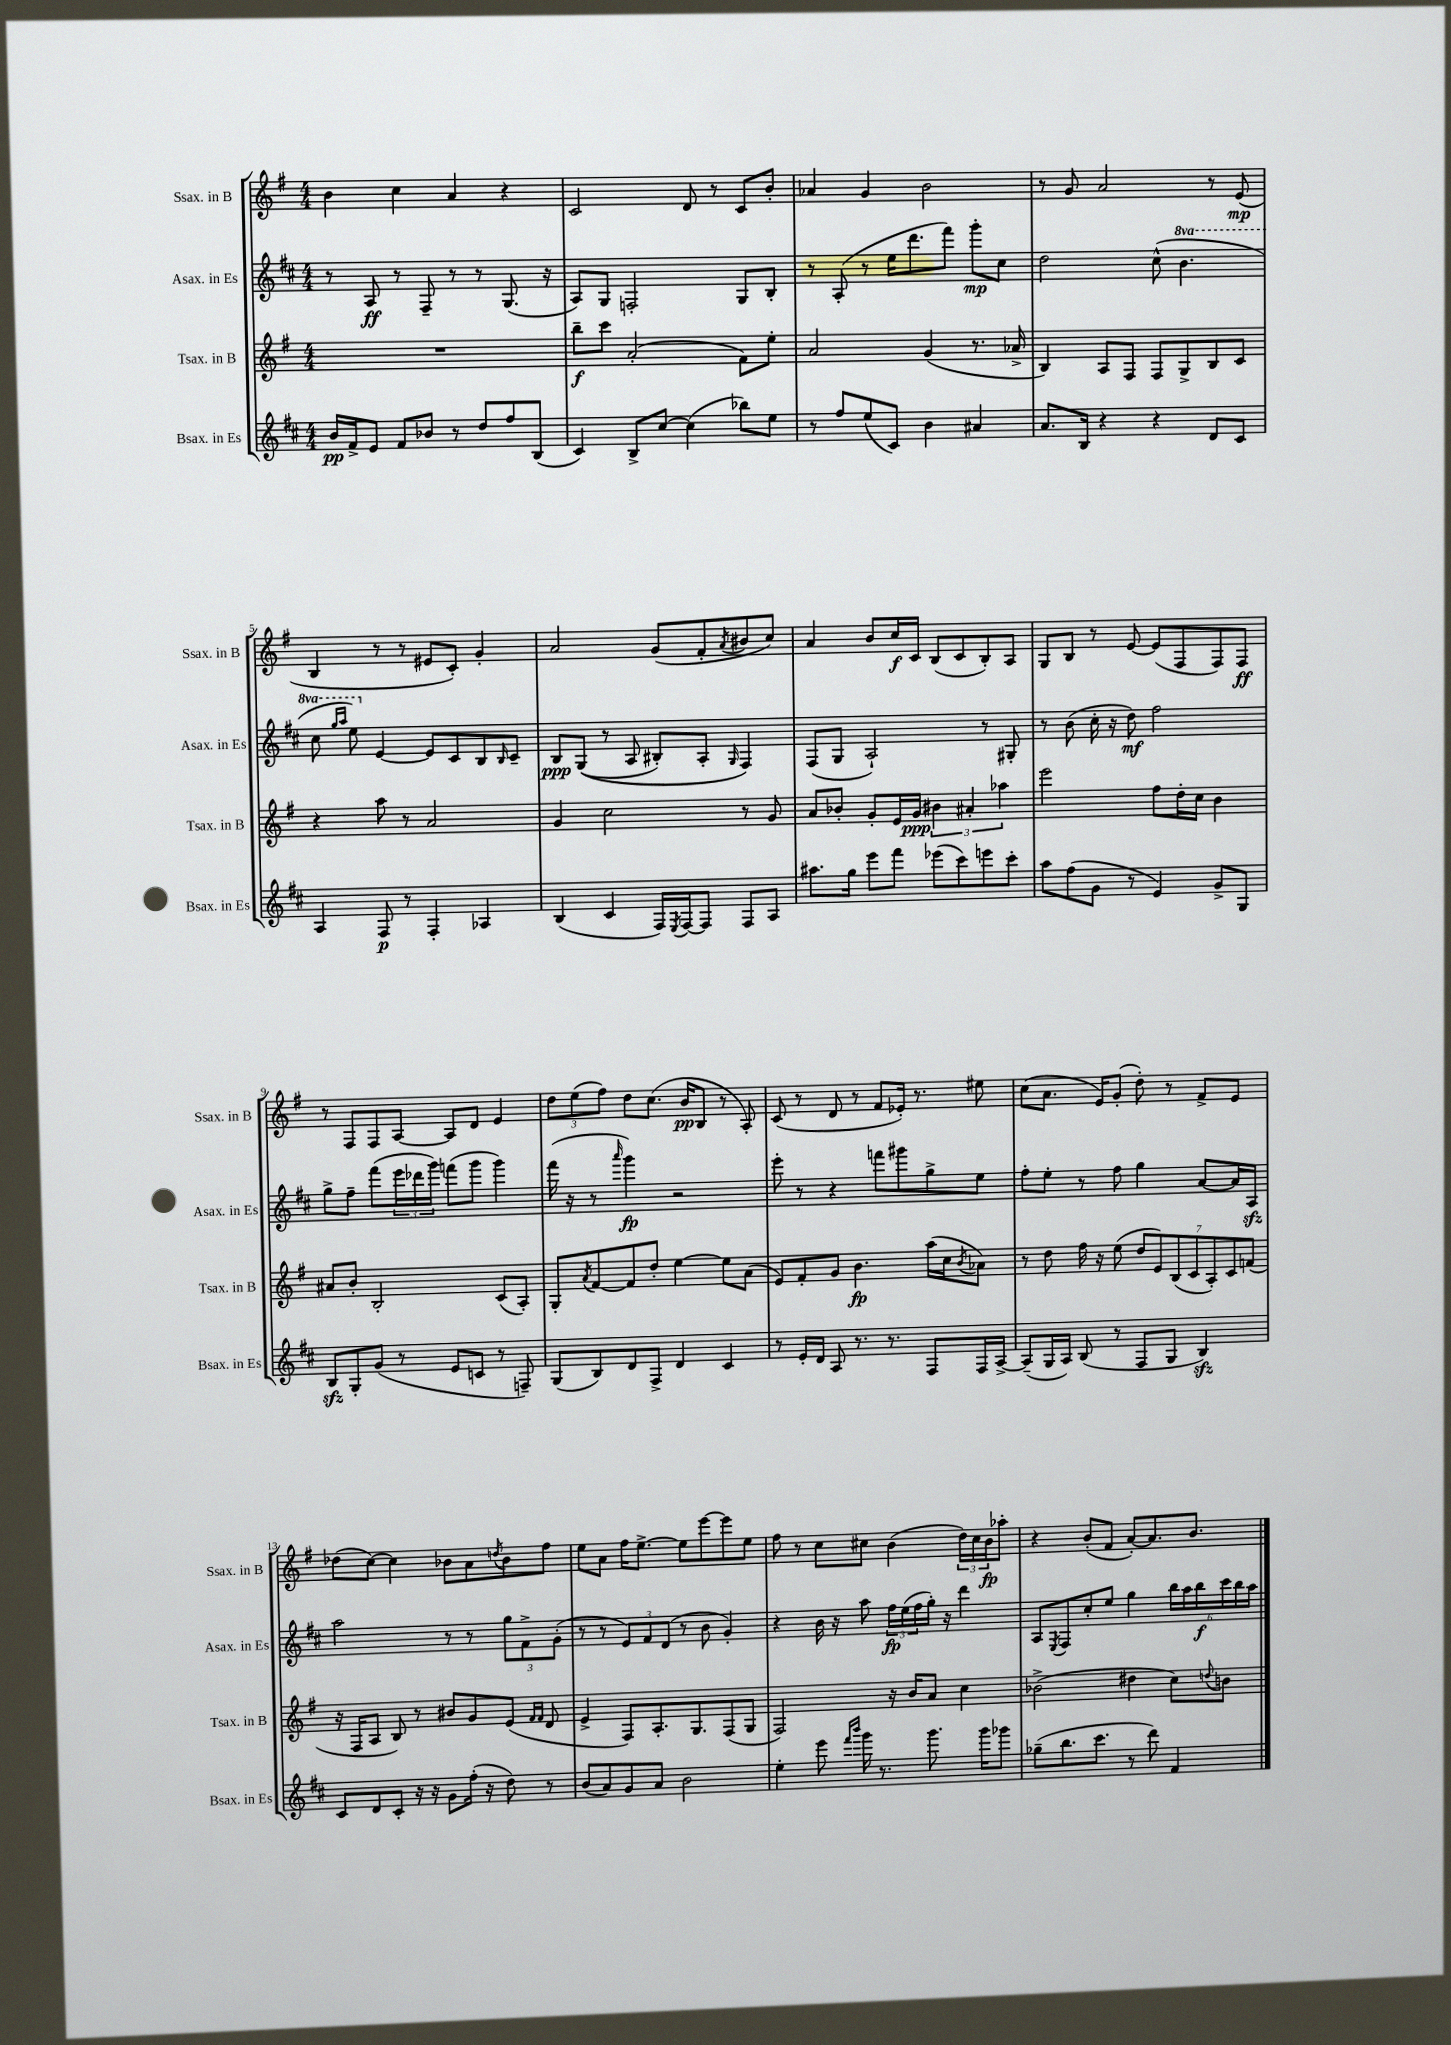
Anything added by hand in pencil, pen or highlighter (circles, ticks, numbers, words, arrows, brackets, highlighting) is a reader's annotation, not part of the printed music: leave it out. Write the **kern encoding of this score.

**kern	**kern	**kern	**kern
*staff4	*staff3	*staff2	*staff1
*clefG2	*clefG2	*clefG2	*clefG2
*k[f#c#]	*k[f#]	*k[f#c#]	*k[f#]
*M4/4	*M4/4	*M4/4	*M4/4
16b	1r	8r	4b
16f#^	.	.	.
8e	.	8A	.
8f#	.	8r	4cc
8b-	.	8F#~	.
8r	.	8r	4a
8dd	.	8r	.
8ff#	.	(8.G	4r
(8B	.	.	.
.	.	16r	.
=	=	=	=
4c#)	8bb~	8A)	2c
.	8ccc	8G	.
8B^	(2a'	2F'	.
[8cc#	.	.	.
(4cc#]	.	.	8d
.	.	.	8r
8bb-)	8f#)	8G	8c
8ee	8ee'	8B'	8b'
=	=	=	=
8r	2a	8r	4a-
8ff#	.	(8A'	.
(8ee	.	8r	4g
8c#)	.	16ee	.
.	.	8.ddd	.
4b	(4g	.	2b
.	.	8fff#)	.
4a#	8.r	8ggg'	.
.	.	8cc#	.
.	16a-^	.	.
=	=	=	=
8.a	4B)	2dd	8r
.	.	.	8g
16B	.	.	.
4r	8A	.	2a
.	8F#	.	.
4r	8F#	(8cc#^^	.
.	8G^	4.bb	.
8d	8B	.	8r
8c#	8c	.	(8e
=	=	=	=
4A	4r	8ccc#	4B
.	.	16qqggg	.
.	.	16qqaaa	.
.	.	8eee)	.
8F#	8aa	[4e	8r
8r	8r	.	8r
4F#'	2a	8e]	8e#
.	.	8c#	8c')
4A-	.	8B	4g'
.	.	16qqB	.
.	.	8c#~	.
=	=	=	=
(4B	4g	8B	2a
.	.	&((8G	.
4c#	2cc	8r	.
.	.	8A	.
16F#)	.	8B#')	(8g
8qE	.	.	.
[16F#	.	.	.
8F#]	.	8A'	8f#'
.	.	16qqG	8qa
8F#	8r	4F#&)	8b#
8A	8g	.	8cc)
=	=	=	=
8.aa#	8a	(8F#	4a
.	8b-'	8G	.
16gg	.	.	.
8eee	8g'	2A`)	8b
8fff#	16e	.	16cc
.	16g	.	16c
(8eee-	6b#	.	(8B
8ccc#)	.	.	8c
.	6a#'	.	.
8eee	.	8r	8B')
.	6aa-	.	.
8ccc#'	.	8G#'	8A
=	=	=	=
8aa	2eee	8r	8G
(8ff#	.	(8b	8B
8g	.	16cc#'	8r
.	.	16r	.
8r	.	8dd)	[8e
4e)	8ff#	2ff#	(8e]
.	16dd'	.	8F#
.	16cc	.	.
8g^	4b	.	8F#)
8G	.	.	8F#
=	=	=	=
8B	8a#	8gg^	8r
8G'	8b'	8ff#~	8F#
(8g	2B'	(8fff#	8F#
8r	.	24eee	[8A
.	.	24ddd-	.
.	.	24ggg)	.
8e	.	(8fff	8A]
8c	.	8ggg	8d
8r	(8c	4ggg)	4e
8F~)	8A')	.	.
=	=	=	=
(8G	8G'	(16fff#	12dd
.	.	16r	.
.	.	.	(12ee
.	8qa	.	.
8B)	[8f#	8r	.
.	.	.	12ff#)
.	.	16qqaaa	.
8d	8f#]	4ggg)	8dd
8F#^	8dd'	.	(8.cc
4d	[4ee	2r	.
.	.	.	16b
.	.	.	8B
4c#	8ee]	.	8r
.	(8a	.	8A')
=	=	=	=
8r	8e)	8eee'	(8c
16e'	8f#'	8r	8r
16d	.	.	.
8A	8g	4r	8d
8.r	4.b	.	8r
.	.	8fff	8f#
8.r	.	.	.
.	.	8ggg#	16e-')
.	.	.	8.r
8F#	(16aa	8gg^	.
.	16cc	.	.
.	8qb	.	.
16F#	8a-)	8ee	8ee#
[16A^	.	.	.
=	=	=	=
(8A~]	8r	8ff#'	(8cc
16G	8dd	8ee'	8.a
16A)	.	.	.
(8B	16ff#	8r	.
.	16r	.	16e)
8r	(8ee	8ff#	(8g'
8F#	14dd	4gg	8dd')
.	14e)	.	.
8G	.	.	8r
.	(14B	.	.
.	14c	.	.
4B)	.	[8a	8f#^
.	14A')	.	.
.	14c	.	.
.	.	16a]	8e
.	(14f	.	.
.	.	16A	.
=	=	=	=
8c#	16r	2aa	(8dd-
.	16F#	.	.
8d	8A	.	[8cc)
8c#'	8B)	.	4cc]
16r	8r	.	.
16r	.	.	.
8g	8b#	8r	8b-
(16ff#'	8g	8r	8a
16r	.	.	.
.	.	.	8qdd
8dd)	(8e	12gg	8b-
.	.	12f#^	.
.	16qqf#	.	.
.	16qqf#	.	.
8r	8d	.	8ff#
.	.	(12g'	.
=	=	=	=
(8b	4e^	8r	8ee
8a)	.	8r	8a
8g	8F#)	12e)	16ff#
.	.	.	[8.ee^
.	.	12f#	.
8a	8.A'	.	.
.	.	(12d	.
2b	.	8r	8ee]
.	8.G	.	.
.	.	8b	[8eee
.	(8F#	4g')	8eee]
.	8G	.	8ee
=	=	=	=
4ee'	2F#)	4r	8ff#
.	.	.	8r
8eee	.	16b	8cc
.	.	16r	.
16qqfff#	.	.	.
16qqbbb	.	.	.
16ggg	.	8aa	8cc#
8.r	.	.	.
.	16r	24ff#	(4b
.	.	(24ee	.
.	16b	.	.
.	.	24ff#	.
8.ggg	8a	16gg')	.
.	.	16r	.
.	4cc	4ddd	24dd)
.	.	.	24cc#
16ggg	.	.	.
.	.	.	24b
8ggg-	.	.	8aa-'
=	=	=	=
(8gg-~	(2b-^	8A	4r
.	.	8qE	.
8.bb	.	8F#	.
.	.	8cc#'	(8b'
8.ccc#	.	.	.
.	.	8ee	8f#
8r	4dd#	4gg	[8a')
8ddd)	.	.	8.a]
4f#	8cc)	24bb	.
.	.	24aa	.
.	.	.	8.b
.	.	24bb	.
.	8qqdd	.	.
.	8b	24ccc#	.
.	.	24bb	.
.	.	24aa	.
==	==	==	==
*-	*-	*-	*-
